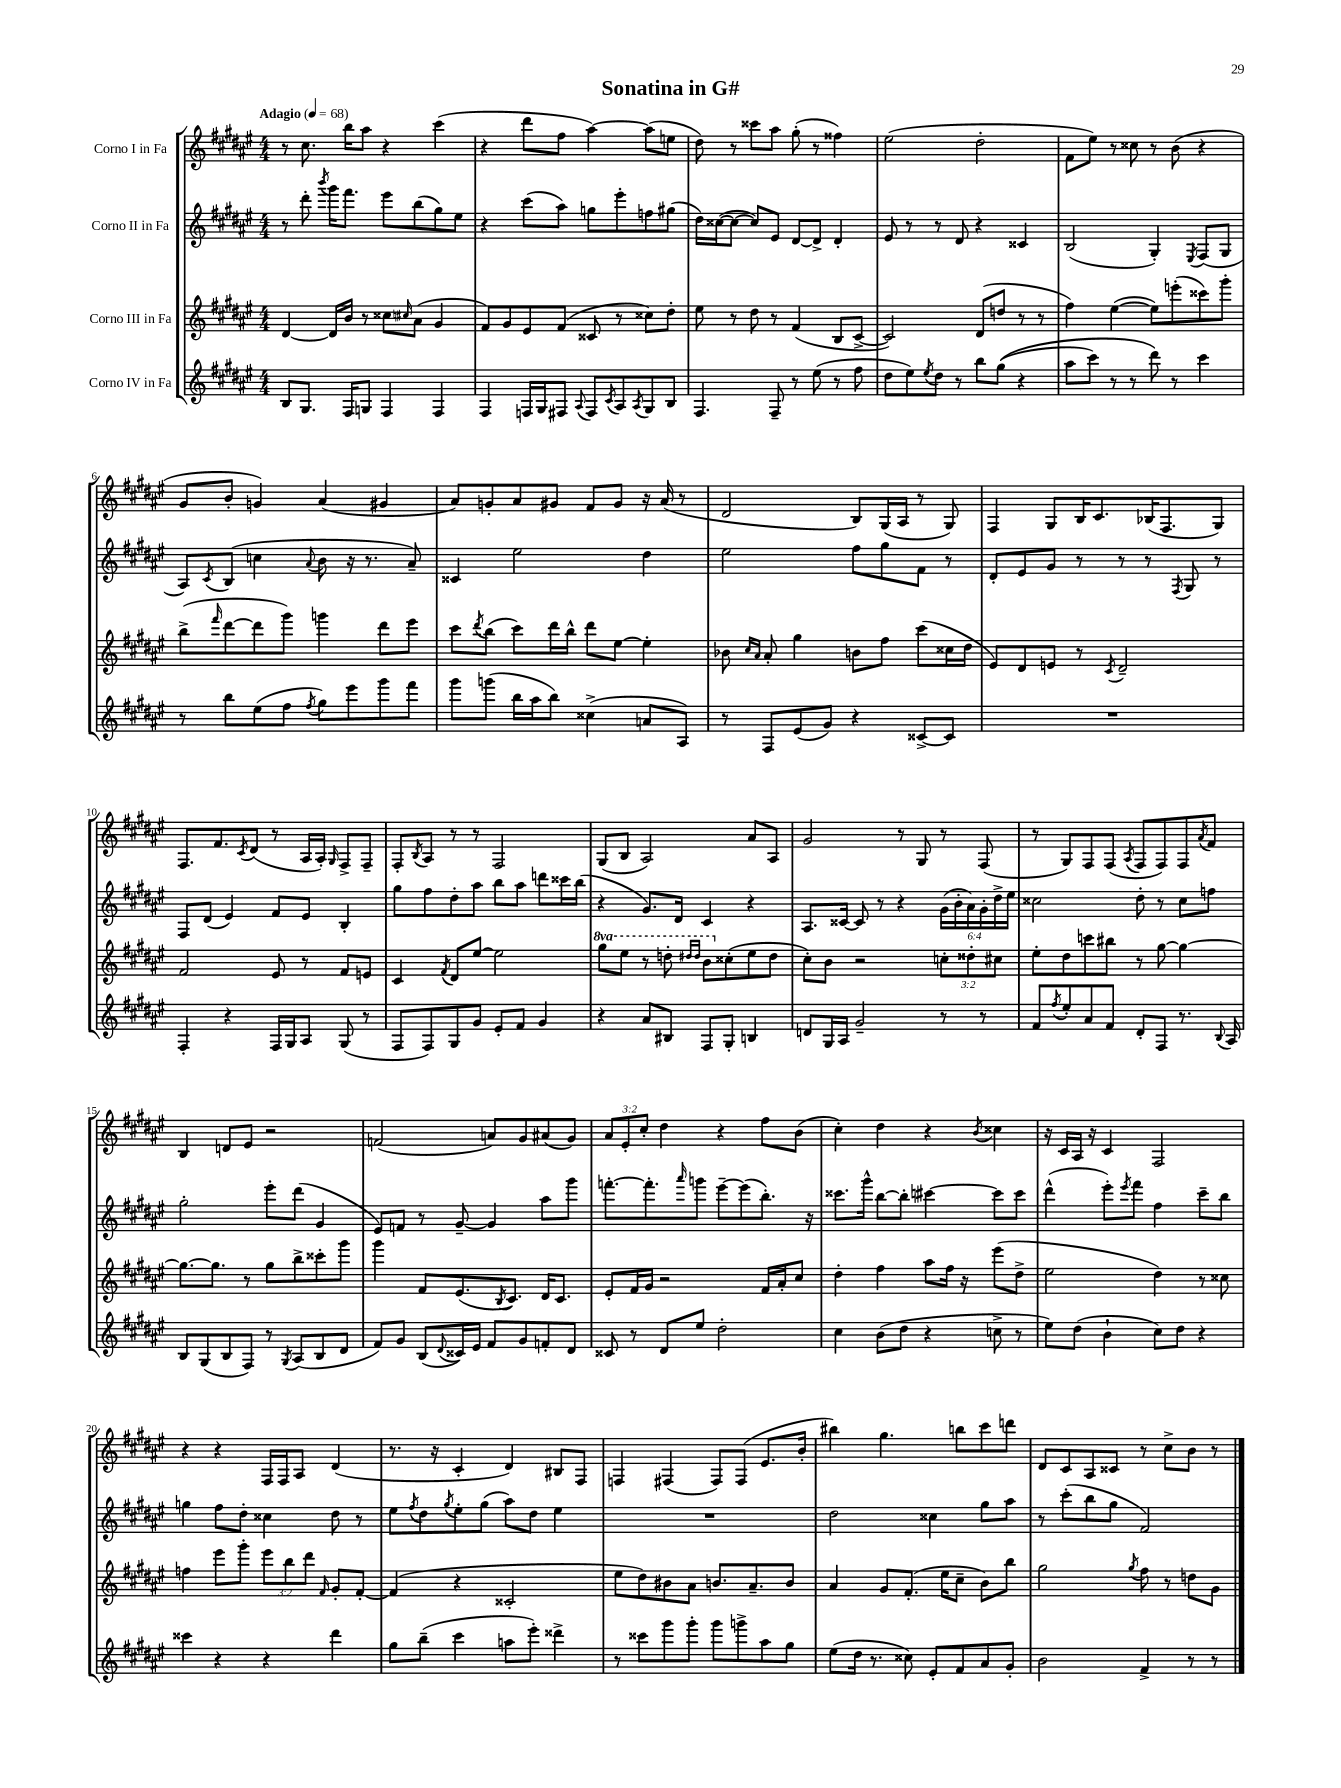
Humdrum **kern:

**kern	**kern	**kern	**kern
*staff4	*staff3	*staff2	*staff1
*clefG2	*clefG2	*clefG2	*clefG2
*k[f#c#g#d#a#e#]	*k[f#c#g#d#a#e#]	*k[f#c#g#d#a#e#]	*k[f#c#g#d#a#e#]
*M4/4	*M4/4	*M4/4	*M4/4
*MM68	*MM68	*MM68	*MM68
8B	[4d#	8r	8r
8.G#	.	8ddd#'	8.cc#
.	.	8qbbb	.
.	16d#]	16ggg#	.
16F#	16b	8.fff#	16bb
8G	8r	.	8aa#
4F#	8cc##	8eee#	4r
.	16qqcc#	.	.
.	(8a#	(8bb	.
4F#	4g#	8gg#)	(4ccc#
.	.	8ee#	.
=	=	=	=
4F#	8f#)	4r	4r
.	8g#	.	.
16F	8e#	(8ccc#	8ddd#
16G#	.	.	.
8F#	(8f#	8aa#)	8ff#
8qqA#	.	.	.
8F#	8c##	8gg	[4aa#)
8qc#	.	.	.
8A#	8r	8eee#'	.
8qA#	.	.	.
8G#	8cc##)	8ff	(8aa#]
8B	8dd#'	(8gg#	8ee
=	=	=	=
4.F#	8ee#	16dd#)	8dd#)
.	.	([16cc##	.
.	8r	8cc##_	8r
.	8dd#	8cc##])	8ccc##
8F#~	8r	8e#	8aa#
8r	(4f#	[8d#	(8gg#'
(8ee#	.	8d#^]	8r
8r	8B	4d#'	4ff##)
8ff#	[8c#^	.	.
=	=	=	=
8dd#	2c#])	8e#	(2ee#
8ee#)	.	8r	.
8qee#	.	.	.
8dd#	.	8r	.
8r	.	8d#	.
8bb	(8d#	4r	2dd#'
&((8gg#	8dd	.	.
4r	8r	4c##	.
.	8r	.	.
=	=	=	=
8aa#	4ff#)	(2B	8f#
8ccc#)	.	.	8ee#)
8r	([4ee#	.	8r
8r	.	.	8cc##
8ddd#&)	8ee#])	4G#')	8r
8r	(8eee'	.	(8b
.	.	8qE#	.
4ccc#	8ccc##)	(8F#	4r
.	8ggg#'	8G#	.
=	=	=	=
8r	(8bb^	8A#)	8g#
.	16qqfff#	8qc#	.
8bb	[8ddd#	(8B	8b'
(8ee#	8ddd#]	4cc	4g)
8ff#	8ggg#)	.	.
8qff#	.	8qqa#	.
8gg#)	4ggg	8b	(4a#
8eee#	.	16r	.
.	.	8.r	.
8ggg#	8ddd#	.	4g#
8fff#	8eee#	8a#~)	.
=	=	=	=
8ggg#	8ccc#	4c##	8a#)
.	8qddd#	.	.
(8ggg	(8bb	.	8g'
16bb	8ccc#)	2ee#	8a#
16aa#	.	.	.
8bb)	16ddd#	.	8g#
.	16bb^^	.	.
(4cc##^	8ddd#	.	8f#
.	[8ee#	.	8g#
8a	4ee#']	4dd#	16r
.	.	.	(16a#
8A#)	.	.	8r
=	=	=	=
8r	8b-	2ee#	2d#
.	16qqcc#	.	.
.	16qqa#	.	.
8F#	8a#'	.	.
(8e#	4gg#	.	.
8g#)	.	.	.
4r	8b	8ff#	8B)
.	8ff#	8gg#	(16G#
.	.	.	16A#
[8c##^	(8ccc#	8f#	8r
8c##]	16cc##	8r	8G#)
.	16dd#	.	.
=	=	=	=
1r	8e#)	8d#'	4F#
.	8d#	8e#	.
.	8e	8g#	8G#
.	8r	8r	16B
.	.	.	8.c#
.	8qc#	.	.
.	2d#~	8r	.
.	.	8r	(16B-
.	.	.	8.F#
.	.	8qF#	.
.	.	8G#	.
.	.	8r	8G#)
=	=	=	=
4F#'	2f#	8F#	8.F#
.	.	(8d#	.
.	.	.	8.f#
4r	.	4e#)	.
.	.	.	8qc#
.	.	.	(8d#
16F#	8e#	8f#	8r
16G#	.	.	.
8A#	8r	8e#	16A#
.	.	.	16A#')
.	.	.	16qqG#
(8G#	8f#	4B'	8F#^
8r	8e	.	8F#~
=	=	=	=
8F#	4c#	8gg#	8F#'
.	.	.	8qB
8F#)	.	8ff#	8A#
.	8qf#	.	.
8G#	8d#	8dd#'	8r
8g#	[8ee#	8aa#	8r
8e#'	2ee#]	8bb	2F#
8f#	.	8aa#	.
4g#	.	8ddd	.
.	.	16ccc##	.
.	.	(16bb	.
=	=	=	=
4r	8ggg#	4r	(8G#
.	8eee#	.	8B
8a#	8r	8.g#)	2A#)
8B#	8ddd'	.	.
.	.	16d#	.
.	16qqddd#	.	.
.	16qqddd#	.	.
8F#	8bb	4c#	.
8G#'	(8cc##'	.	.
4B	8ee#	4r	8a#
.	8dd#	.	8A#
=	=	=	=
8d	8cc#')	8.A#	2g#
16G#	8b	.	.
16A#	.	[16c##	.
2g#~	2r	8c##]	.
.	.	8r	.
.	.	4r	8r
.	.	.	8G#
8r	12cc'	(24g#	8r
.	.	24b'	.
.	12dd##'	24a#)	.
8r	.	24g#'	(8F#
.	12cc#	24dd#^	.
.	.	24ee#	.
=	=	=	=
8f#	8ee#'	2cc##	8r
8qff#	.	.	.
8ee#'	8dd#	.	8G#)
8a#	8ccc	.	8F#
8f#	8bb#	.	(8F#
.	.	.	8qA#
8d#'	8r	8dd#'	8F#
8F#	[8gg#	8r	8F#)
8.r	4gg#_	8cc##	8F#
.	.	.	8qa#
.	.	8ff	8f#
8qqB	.	.	.
16A#	.	.	.
=	=	=	=
8B	8.gg#_	2gg#'	4B
(8G#	.	.	.
.	8.gg#]	.	.
8B	.	.	8d
8F#)	8r	.	8e#
8r	8gg#	8eee#'	2r
8qG#	.	.	.
(8A#	8bb^	(8ddd#	.
8B	8ccc##'	4g#	.
8d#	8ggg#	.	.
=	=	=	=
8f#)	4ggg#	8e#)	(2f
8g#	.	8f	.
(8B	8f#	8r	.
8qqd#	.	.	.
16c##)	(8.e#	[8g#~	.
16e#	.	.	.
8f#	.	4g#]	8a)
.	8qB	.	.
.	8.c#)	.	.
8g#	.	.	8g#
8f'	16d#	8aa#	(8a#
.	8.c#	.	.
8d#	.	8ggg#	8g#)
=	=	=	=
8c##	8e#'	[8.fff'	12a#
.	.	.	12e#'
8r	16f#	.	.
.	.	.	12cc#'
.	16g#	8.fff']	.
8d#	2r	.	4dd#
.	.	16qqaaa#	.
8ee#	.	8ggg	.
2dd#'	.	[8eee#~	4r
.	.	(8eee#]	.
.	16f#	8.bb')	8ff#
.	16a#'	.	.
.	8cc#	.	(8b
.	.	16r	.
=	=	=	=
4cc#	4dd#'	8.ccc##	4cc#')
.	.	16ggg#^^	.
(8b	4ff#	[8bb	4dd#
8dd#	.	8bb']	.
4r	8aa#	[4ccc#	4r
.	16ff#	.	.
.	16r	.	.
.	.	.	8qb
8cc^	(8eee#	8ccc#]	4cc##
8r	8dd#^	8ccc#	.
=	=	=	=
8ee#)	2ee#	(4ddd#^^	16r
.	.	.	16c#
(8dd#	.	.	16A#
.	.	.	16r
4b`	.	8eee#')	4c#
.	.	8qeee#	.
.	.	8fff#	.
8cc#)	4dd#)	4ff#	2F#
8dd#	.	.	.
4r	8r	8ccc#~	.
.	8cc##	8bb	.
=	=	=	=
4ccc##	4ff	4gg	4r
4r	8eee#	8ff#	4r
.	8ggg#'	8dd#'	.
4r	12eee#	4cc##	16F#
.	.	.	16F#
.	12bb	.	.
.	.	.	8A#
.	12ddd#	.	.
.	16qqf#	.	.
4ddd#	8g#'	8dd#	(4d#
.	[8f#'	8r	.
=	=	=	=
8gg#	(4f#]	8ee#	8.r
.	.	8qff#	.
(8bb~	.	8dd#	.
.	.	.	16r
.	.	8qgg#	.
4ccc#	4r	8ee#'	4c#'
.	.	(8gg#	.
8aa	2c##'	8aa#)	4d#)
8eee#')	.	8dd#	.
4ddd##^	.	4ee#	8B#
.	.	.	8F#
=	=	=	=
8r	8ee#	1r	4F
8ccc##	8dd#)	.	.
8ggg#	8b#	.	(4F#
8ggg#'	8a#	.	.
8ggg#	8.b	.	8F#)
8ggg^	.	.	(8F#
.	8.a#~	.	.
8aa#	.	.	8.e#
8gg#	8b	.	.
.	.	.	16b'
=	=	=	=
(8ee#	4a#	2dd#	4bb#)
16dd#	.	.	.
8.r	.	.	.
.	8g#	.	4.gg#
8cc##)	(8.f#'	.	.
8e#'	.	4cc##	.
.	16ee#	.	.
8f#	8cc#~	.	8bb
8a#	8b)	8gg#	8ccc#
8g#'	8bb	8aa#	8ddd
=	=	=	=
2b	2gg#	8r	8d#
.	.	(8ccc#'	8c#
.	.	8bb	8A#
.	.	8gg#	8c##
.	8qgg#	.	.
4f#^	8ff#	2f#)	8r
.	8r	.	8cc#^
8r	8dd	.	8b
8r	8g#	.	8r
==	==	==	==
*-	*-	*-	*-
